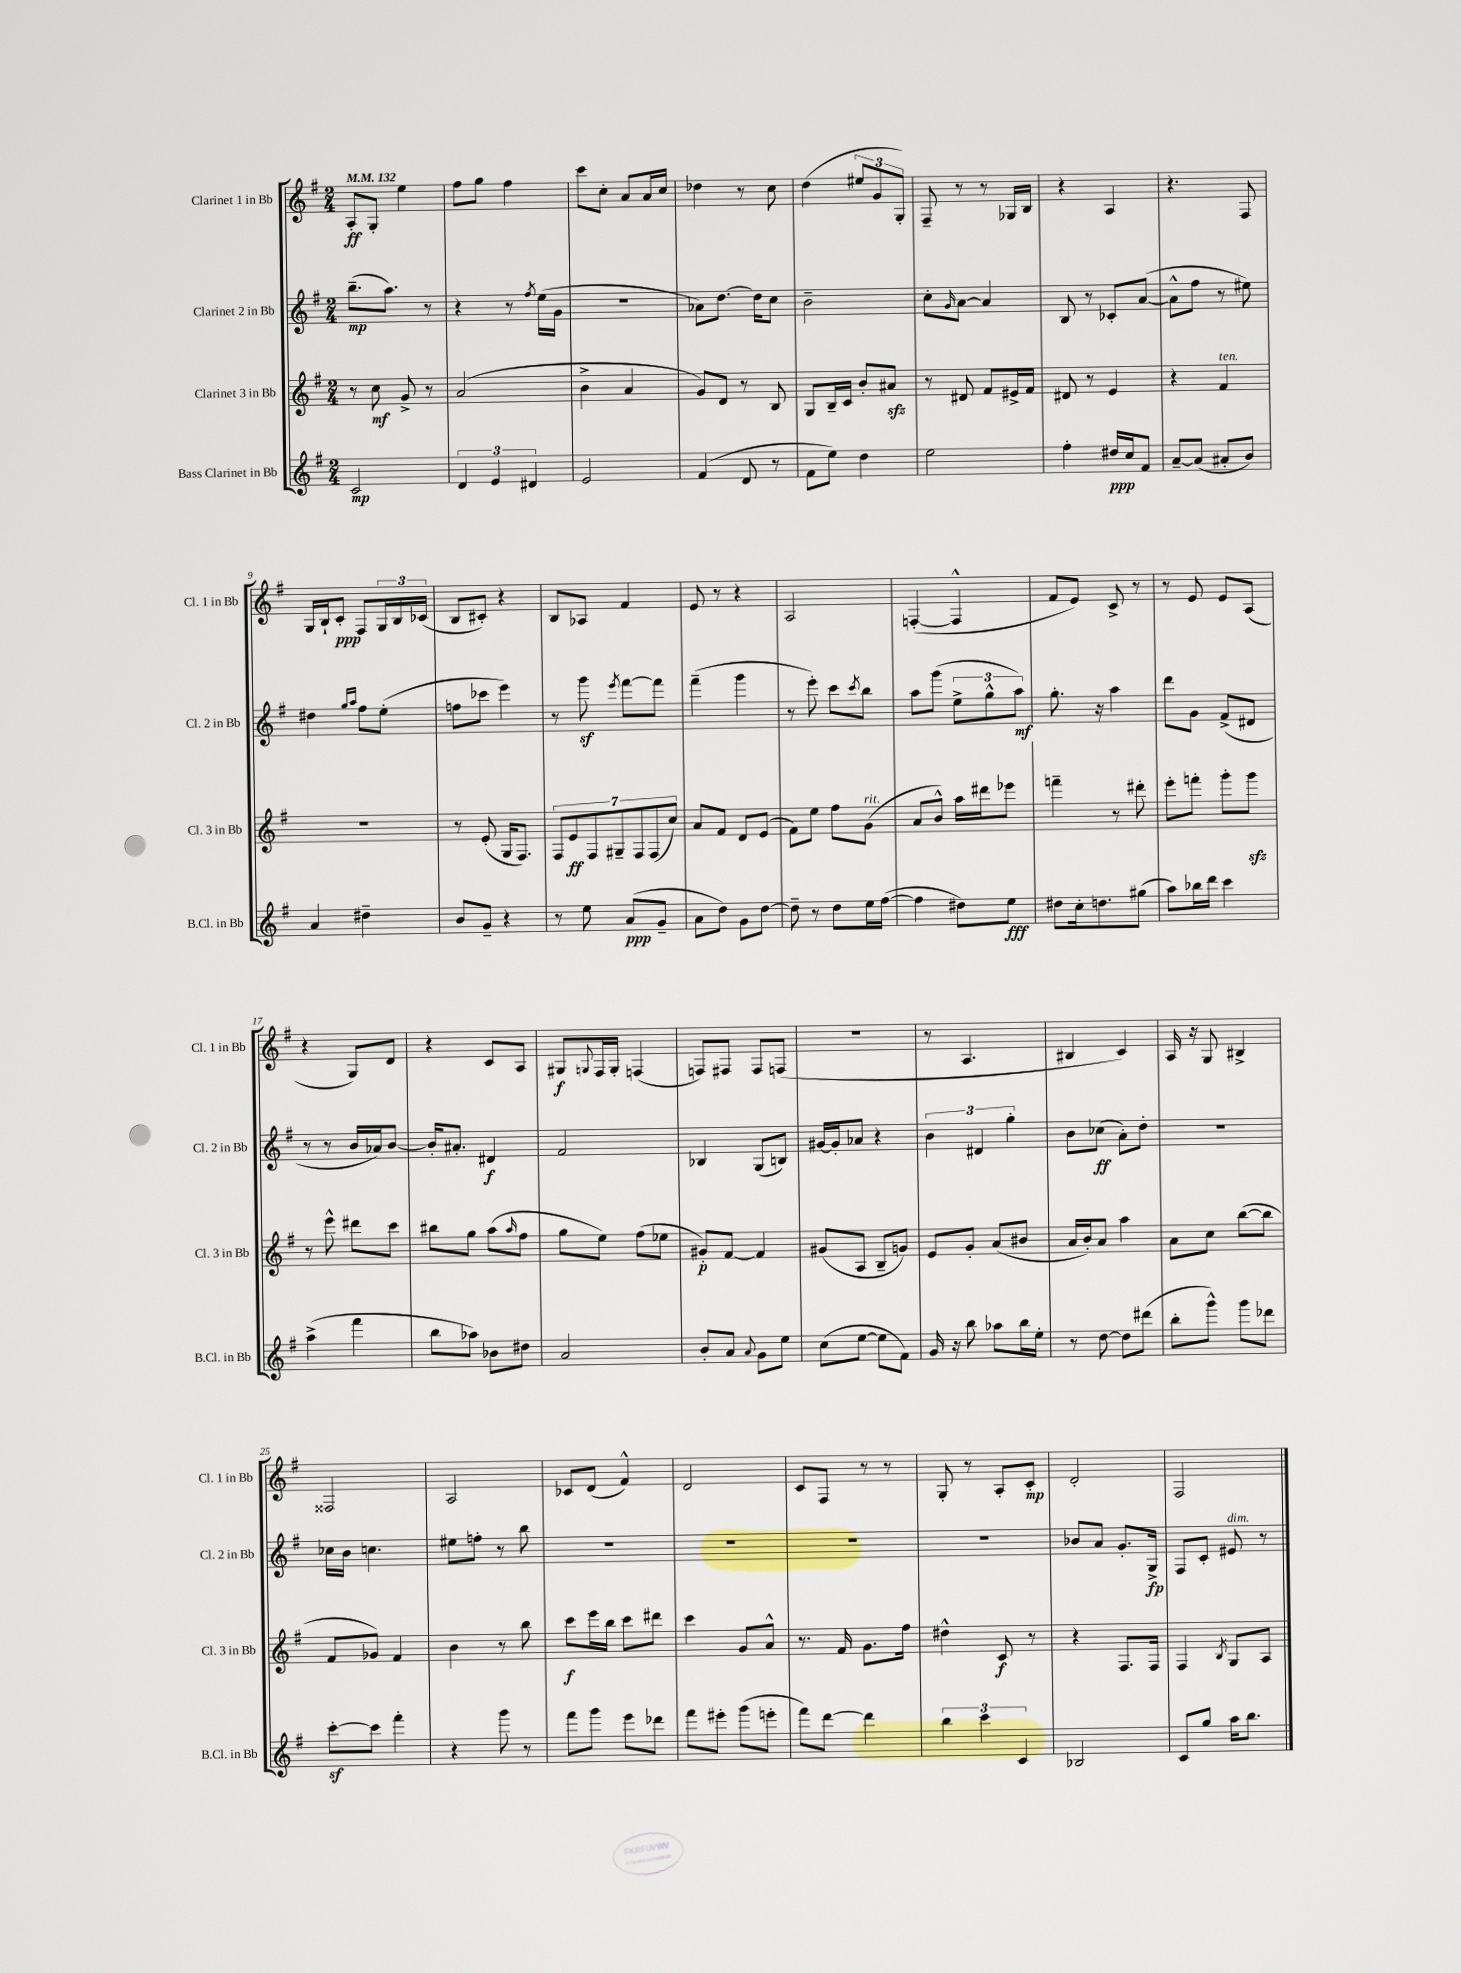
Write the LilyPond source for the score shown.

<<
\new StaffGroup <<
\new Staff = "s0" \with { instrumentName = "Clarinet 1 in Bb" shortInstrumentName = "Cl. 1 in Bb" } {
    \clef treble \key g \major \numericTimeSignature \time 2/4 \tempo 4 = 132
    a8-.\ff g8-. e''4 |
    fis''8 g''8 fis''4 |
    c'''8 c''8-. a'8 a'16 c''16 |
    des''4 r8 c''8 |
    d''4( \tuplet 3/2 { eis''8 g'8 g8-.) } |
    fis8-- r8 r8 ges16 b16 |
    r4 a4 |
    r4. fis8 |
    g16 b16-! c'8-.\ppp fis8 \tuplet 3/2 { g16 b16 ces'16( } |
    b8 cis'8-.) r4 |
    b8 aes8 fis'4 |
    e'8 r8 r4 |
    a2 |
    f4~-.( f4-^ |
    fis'8 e'8) c'8-> r8 |
    r8 e'8 e'8 a8( |
    r4 g8) d'8 |
    r4 c'8 a8 |
    gis8\f \appoggiatura { g8 } fis16 g16-. f4( |
    f8) fis8 fis8 f8( |
    R2 |
    r8 a4. |
    bis4 c'4) |
    a16 r16 g8 bis4-> |
    fisis2 |
    a2 |
    ces'8 d'8( fis'4-^) |
    d'2 |
    c'8 fis8 r8 r8 |
    g8-. r8 a8-. c'8-.\mp |
    d'2-. |
    fis2 \bar "|." |
}
\new Staff = "s1" \with { instrumentName = "Clarinet 2 in Bb" shortInstrumentName = "Cl. 2 in Bb" } {
    \clef treble \key g \major \numericTimeSignature \time 2/4
    b''8.--\mp( a''8.) r8 |
    r4 r8 \acciaccatura { fis''8 } e''16( g'16 |
    r2 |
    aes'8) d''8.~ d''16 c''8 |
    b'2-- |
    c''8-. \grace { g'16 } a'8~ a'4 |
    b8 r8 ces'8-. a'8~( |
    a'8-^ fis''8 r8 eis''8) |
    dis''4 \grace { g''16 a''16 } fis''8 e''8-.( |
    f''8 ces'''8 e'''4) |
    r8 g'''8\sf \acciaccatura { e'''8 } fis'''8~ fis'''8 |
    fis'''4--( g'''4 |
    r8 e'''8-.) c'''8 \acciaccatura { c'''8 } b''8 |
    a''8 g'''8( \tuplet 3/2 { e''8-> g''8-^ a''8\mf) } |
    g''8.-. r16 a''4 |
    d'''8 g'8 fis'8->( dis'8 |
    r8 r8 b'16 aes'16) b'8~ |
    b'16-. ais'8.-. dis'4\f |
    fis'2 |
    bes4 g8( b8) |
    gis'16~ gis'16-. aes'8 r4 |
    \tuplet 3/2 { b'4 dis'4 g''4-. } |
    b'8 ces''8\ff( a'8-.) d''8-. |
    R2 |
    ces''16 b'16 c''4. |
    eis''8 f''8-. r8 b''8 |
    R2 |
    R2 |
    R2 |
    R2 |
    bes'8 a'8 g'8.-. g16->\fp |
    fis8 c'8-. eis'8^\markup { \italic "dim." } r8 \bar "|." |
}
\new Staff = "s2" \with { instrumentName = "Clarinet 3 in Bb" shortInstrumentName = "Cl. 3 in Bb" } {
    \clef treble \key g \major \numericTimeSignature \time 2/4
    r8 c''8\mf g'8-> r8 |
    a'2( |
    b'4-> a'4 |
    g'8) d'8 r8 b8 |
    g8 b16-- c'16 b'8-. ais'8\sfz |
    r8 dis'8 fis'8 eis'16-> fis'16 |
    dis'8 r8 e'4 |
    r4 fis'4^\markup { \italic "ten." } |
    R2 |
    r8 e'8-.( g16 fis8.) |
    \tuplet 7/4 { fis8 e'8\ff fis8 gis8-- fis8 fis8( c''8) } |
    a'8 fis'8 d'8 e'8( |
    fis'8) e''8 fis''8 g'8^\markup { \italic "rit." }( |
    a'8 b'8-^) a''16 dis'''16 ees'''8 |
    f'''4-- r8 dis'''8-. |
    e'''8-. f'''8-. g'''8-. g'''8\sfz |
    r8 e'''8-^ dis'''8 c'''8 |
    bis''8 g''8 a''8( \grace { a''16 } fis''8 |
    g''8 e''8) fis''8( ees''8 |
    gis'8-.\p) fis'8~ fis'4 |
    gis'8( a8 b8-- g'8) |
    e'8 g'8-. a'8( bis'8 |
    a'16 b'16-.) a'8 a''4 |
    a'8 c''8 b''8~( b''8 |
    fis'8 ges'8) fis'4 |
    b'4 r8 b''8 |
    c'''8\f e'''16 b''16 c'''8 dis'''8 |
    c'''4 g'8 a'8-^ |
    r8. fis'16 g'8. fis''16 |
    dis''4-^ c'8\f r8 |
    r4 fis8. fis16 |
    fis4 \acciaccatura { b8 } g8 a8 \bar "|." |
}
\new Staff = "s3" \with { instrumentName = "Bass Clarinet in Bb" shortInstrumentName = "B.Cl. in Bb" } {
    \clef treble \key g \major \numericTimeSignature \time 2/4
    c'2\mp |
    \tuplet 3/2 { d'4 e'4 dis'4 } |
    e'2 |
    fis'4( d'8 r8 |
    fis'8 e''8) d''4 |
    e''2 |
    fis''4-. dis''16\ppp c''16 fis'8 |
    a'8~-- a'8( ais'8-. b'8) |
    a'4 dis''4-- |
    b'8 g'8-- r4 |
    r8 e''8 a'8\ppp( g'8-- |
    a'8 d''8) g'8 d''8~ |
    d''8-- r8 d''8 e''16 fis''16~( |
    fis''4 dis''8) e''8\fff |
    dis''8 c''16-. d''8. gis''8( |
    a''8) bes''16 d'''16 c'''4 |
    a''4->( fis'''4 |
    b''8 aes''8) bes'8 dis''8 |
    a'2 |
    b'8-. a'8 \appoggiatura { a'8 } g'8 e''8 |
    c''8( e''8~ e''8 fis'8) |
    g'16 r16 b''8 aes''8 b''16 e''16-. |
    r8 d''8~ d''8 dis'''8( |
    b''8-. g'''8-^) g'''8 des'''8 |
    c'''8~-.\sf c'''8 fis'''4-. |
    r4 g'''8 r8 |
    fis'''8 g'''8 e'''8 des'''8 |
    fis'''8 eis'''8-. g'''8( e'''8-. |
    fis'''8) d'''8~ d'''4 |
    \tuplet 3/2 { b''4 c'''4 c'4 } |
    bes2 |
    c'8 g''8 a''16 b''8. \bar "|." |
}
>>
>>
